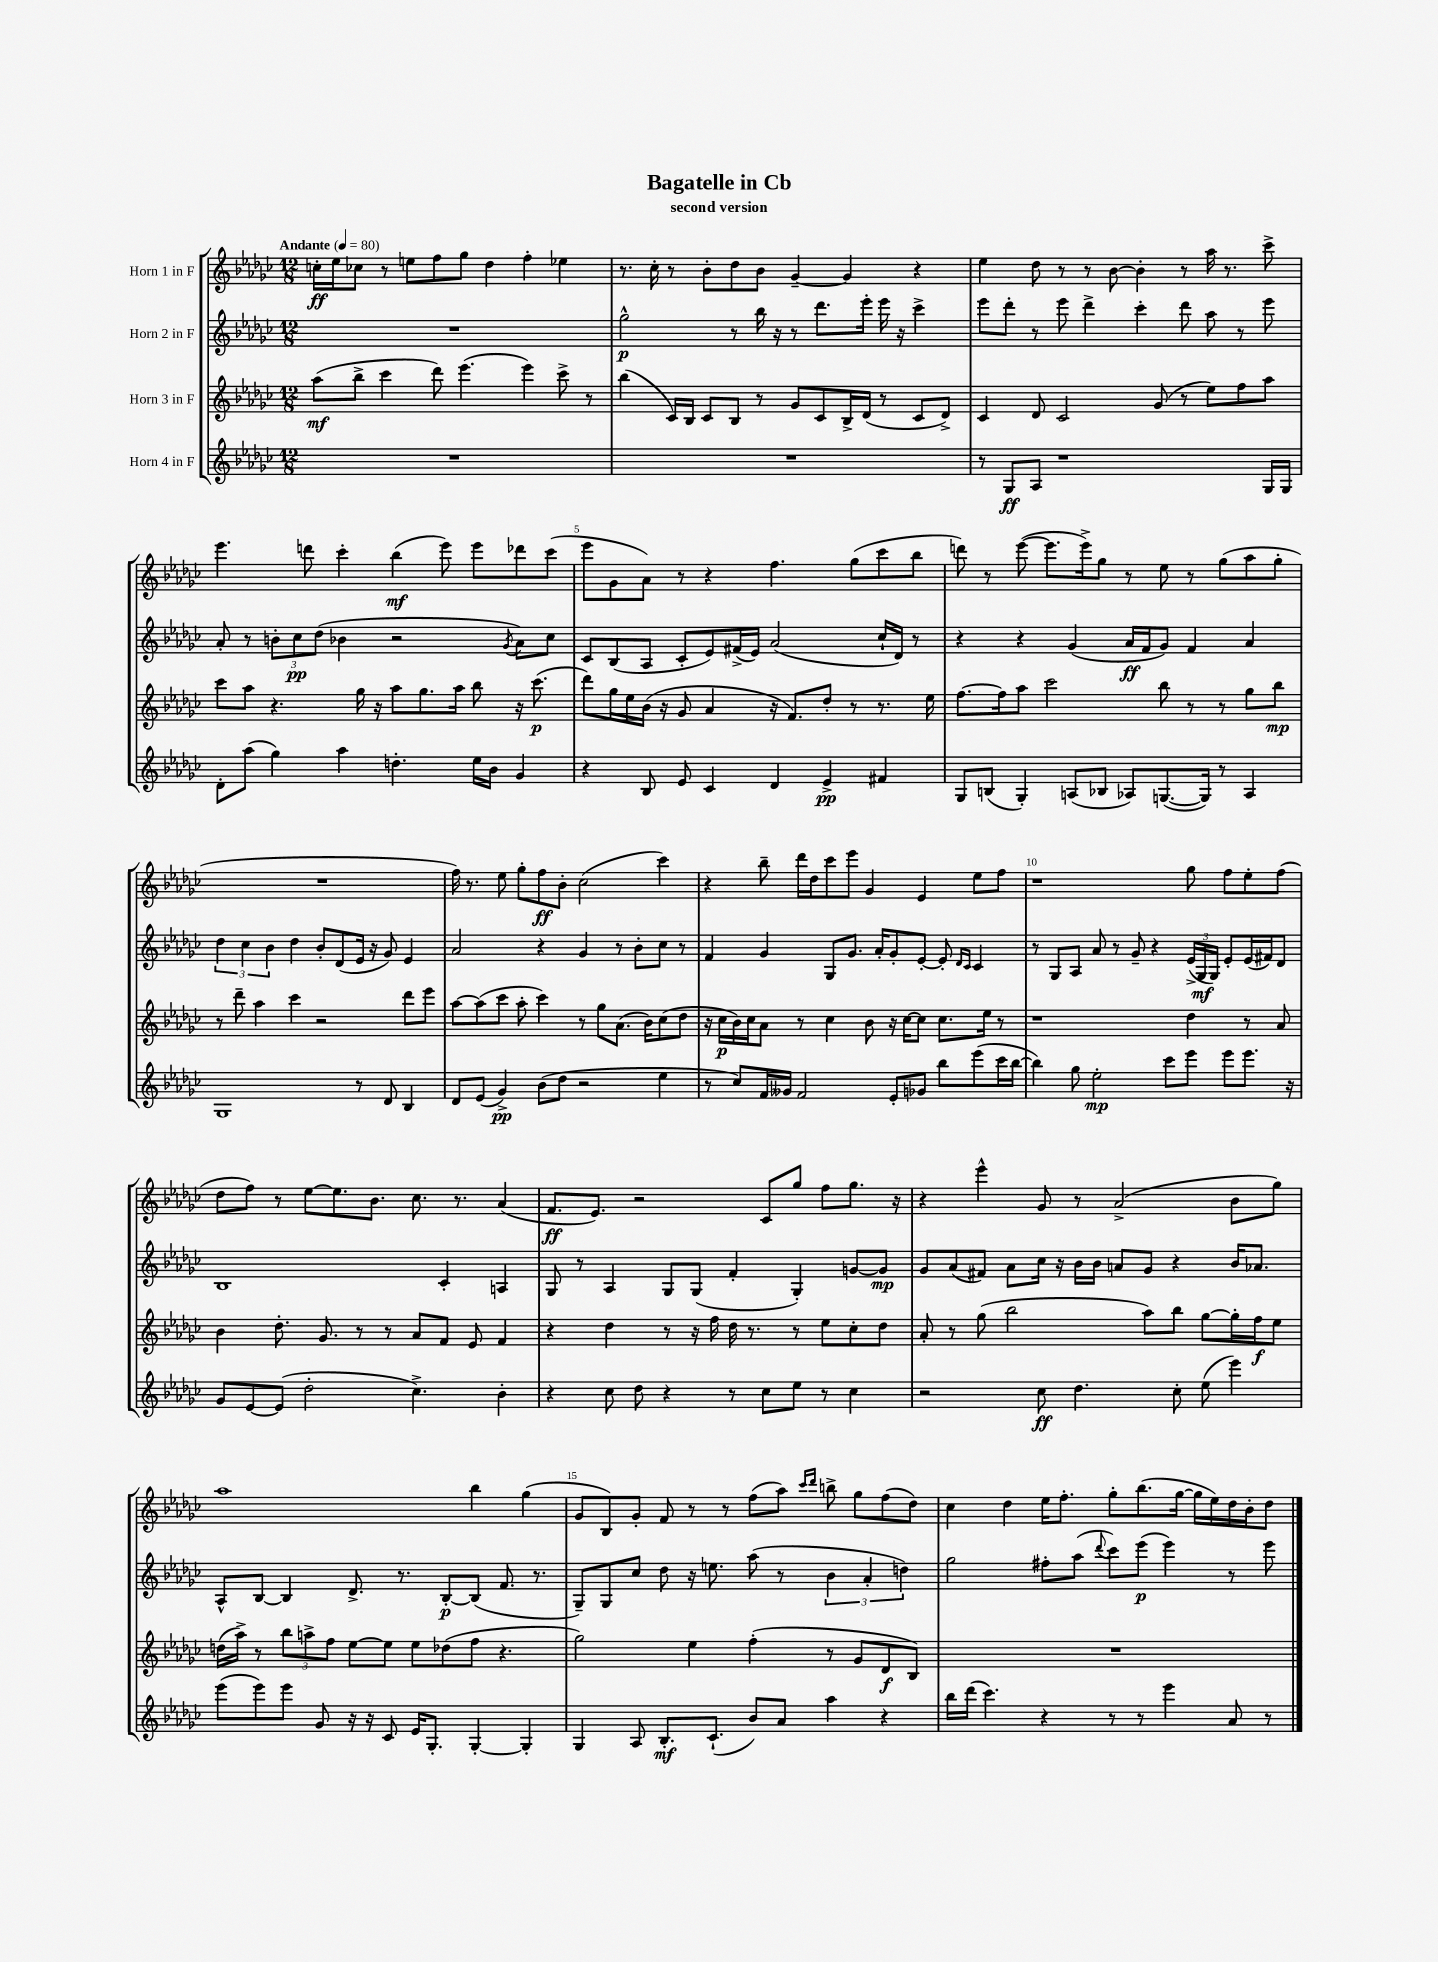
\header { title = "Bagatelle in Cb" subtitle = "second version" }
<<
\new StaffGroup <<
\new Staff = "s0" \with { instrumentName = "Horn 1 in F" } {
    \clef treble \key ges \major \numericTimeSignature \time 12/8 \tempo "Andante" 4 = 80
    \autoBeamOff c''16[-.\ff ees''16 ces''8] r8 e''8[ f''8 ges''8] des''4 f''4-. ees''4 |
    r8. ces''16-. r8 bes'8[-. des''8 bes'8] ges'4~-- ges'4 r4 |
    ees''4 des''8 r8 r8 bes'8~ bes'4-. r8 aes''16 r8. ces'''8-> |
    ees'''4. d'''8 ces'''4-. bes''4\mf( ees'''8) ees'''8[ des'''8 ces'''8]( |
    ees'''8[ ges'8 aes'8]) r8 r4 f''4. ges''8[( ces'''8 bes''8] |
    d'''8) r8 ees'''8~( ees'''8.[ ees'''16->) ges''8] r8 ees''8 r8 ges''8[( aes''8 ges''8]-. |
    R1. |
    f''16) r8. ees''8 ges''8[-. f''8\ff bes'8]-. ces''2( ces'''4) |
    r4 bes''8-- des'''16[ des''16 ces'''8 ees'''8] ges'4 ees'4 ees''8[ f''8] |
    r1 ges''8 f''8[ ees''8-. f''8]( |
    des''8[ f''8]) r8 ees''8[~ ees''8. bes'8.] ces''8. r8. aes'4( |
    f'8.[\ff ees'8.]) r2 ces'8[ ges''8] f''8[ ges''8.] r16 |
    r4 ees'''4-^ ges'8 r8 aes'2->( bes'8[ ges''8]) |
    aes''1 bes''4 ges''4( |
    ges'8[ bes8) ges'8]-. f'8 r8 r8 f''8[( aes''8]) \grace { ces'''16[ des'''16] } b''8-> ges''8[ f''8( des''8]) |
    ces''4 des''4 ees''16[ f''8.]-. ges''8[-. bes''8.( ges''16]~ ges''16[ ees''16) des''16 bes'16-. des''8] \bar "|." |
}
\new Staff = "s1" \with { instrumentName = "Horn 2 in F" } {
    \clef treble \key ges \major \numericTimeSignature \time 12/8
    \autoBeamOff R1. |
    ges''2-^\p r8 bes''16 r16 r8 des'''8.[ ees'''16]-. ees'''16 r16 ces'''4-> |
    ees'''8[ des'''8]-. r8 ees'''8 des'''4-> ces'''4-. des'''8 aes''8 r8 ees'''8 |
    aes'8-. r8 \tuplet 3/2 { b'8[-. ces''8\pp des''8]( } bes'4 r2 \acciaccatura { ges'8 } aes'8[) ces''8] |
    ces'8[ bes8( aes8] ces'8[-. ees'8) fis'16->( ees'16]) aes'2( ces''16[-! des'16]) r8 |
    r4 r4 ges'4( aes'16[\ff f'16 ges'8]) f'4 aes'4 |
    \tuplet 3/2 { des''4 ces''4 bes'4 } des''4 bes'8[-. des'8( ees'16] r16 ges'8) ees'4 |
    aes'2 r4 ges'4 r8 bes'8[-. ces''8] r8 |
    f'4 ges'4 ges8[ ges'8.] aes'16[-. ges'8-. ees'8]~-. ees'8-. \grace { des'16[ ces'16] } ces'4 |
    r8 ges8[ aes8] aes'8 r8 ges'8-- r4 \tuplet 3/2 { ees'16[->( ges16\mf ges16]) } ees'8[-. ees'16( fis'16) des'8] |
    bes1 ces'4-. a4 |
    ges8 r8 aes4 ges8[ ges8]( f'4-. ges4-.) g'8[~ g'8]\mp |
    ges'8[ aes'8( fis'8]) aes'8[ ces''16] r16 bes'16[ bes'16] a'8[ ges'8] r4 bes'16[ aes'8.] |
    aes8[-^ bes8]~ bes4 des'8.-> r8. bes8[~-.\p bes8]( f'8. r8. |
    ges8[--) ges8 ces''8] des''8 r16 e''8. aes''8( r8 \tuplet 3/2 { bes'4 aes'4-. d''4) } |
    ges''2 fis''8[-. aes''8]( \appoggiatura { des'''8 } ces'''8[) ees'''8]\p( ees'''4) r8 ees'''8 \bar "|." |
}
\new Staff = "s2" \with { instrumentName = "Horn 3 in F" } {
    \clef treble \key ges \major \numericTimeSignature \time 12/8
    \autoBeamOff aes''8[\mf( bes''8]-> ces'''4 des'''8) ees'''4.( ees'''4) ces'''8-> r8 |
    bes''4( ces'16[) bes16] ces'8[ bes8] r8 ges'8[ ces'8 bes16-> des'16]( r8 ces'8[ des'8]->) |
    ces'4 des'8 ces'2 ges'8( r8 ees''8[) f''8 aes''8] |
    ces'''8[ aes''8] r4. ges''16 r16 aes''8[ ges''8. aes''16] bes''8 r16 ces'''8.\p( |
    des'''8[) ges''16 ees''16 bes'16]( r16 ges'8 aes'4 r16 f'8.[) des''8]-. r8 r8. ees''16 |
    f''8.[~ f''16 aes''8] ces'''2 bes''8 r8 r8 ges''8[ bes''8]\mp |
    r8 des'''8-- aes''4 ces'''4 r2 des'''8[ ees'''8] |
    aes''8[~ aes''8( ces'''8] aes''8-. ces'''4) r8 ges''8[ aes'8.]( bes'16[) ces''8( des''8] |
    r16 ces''16[\p bes'16) ces''16 aes'8] r8 ces''4 bes'8 r16 ces''16[~ ces''8] ces''8.[ ees''16] r8 |
    r1 des''4 r8 aes'8 |
    bes'4 des''8.-. ges'8. r8 r8 aes'8[ f'8] ees'8 f'4 |
    r4 des''4 r8 r16 f''16 des''16 r8. r8 ees''8[ ces''8-. des''8] |
    aes'8-. r8 ges''8( bes''2 aes''8[) bes''8] ges''8[~ ges''16-. f''16\f ees''8] |
    d''16[( aes''16]->) r8 \tuplet 3/2 { bes''8[ a''8-> f''8] } ees''8[~ ees''8] ees''8[ des''8( f''8] r4. |
    ges''2) ees''4 f''4-.( r8 ges'8[ des'8\f bes8]) |
    R1. \bar "|." |
}
\new Staff = "s3" \with { instrumentName = "Horn 4 in F" } {
    \clef treble \key ges \major \numericTimeSignature \time 12/8
    \autoBeamOff R1. |
    R1. |
    r8 ges8[\ff aes8] r1 ges16[ ges16] |
    des'8[-. aes''8]( ges''4) aes''4 d''4.-. ees''16[ bes'16] ges'4 |
    r4 bes8 ees'8 ces'4 des'4 ees'4->\pp fis'4 |
    ges8[ b8]( ges4-.) a8[( bes8] aes8[) g8.~( g16]) r8 aes4 |
    ges1 r8 des'8 bes4 |
    des'8[ ees'8]( ges'4->\pp) bes'8[( des''8] r2 ees''4 |
    r8 ces''8[) f'16 geses'16] f'2 ees'8[-. ges'8] bes''8[ ees'''8( ces'''16 bes''16]~ |
    bes''4) ges''8 ees''2-.\mp ces'''8[ ees'''8] ees'''8[ ees'''8.] r16 |
    ges'8[ ees'8~ ees'8]( des''2-. ces''4.->) bes'4-. |
    r4 ces''8 des''8 r4 r8 ces''8[ ees''8] r8 ces''4 |
    r2 ces''8\ff des''4. ces''8-. ees''8( ees'''4) |
    ees'''8[( ees'''8) ees'''8] ges'8 r16 r16 ces'8 ees'16[ ges8.]-. ges4~-. ges4-. |
    ges4 aes8 bes8.[-.\mf ces'8.]-!( bes'8[) aes'8] aes''4 r4 |
    bes''16[ des'''16]( ces'''4.) r4 r8 r8 ees'''4 aes'8 r8 \bar "|." |
}
>>
>>
\layout { \context { \Score \override BarNumber.break-visibility = ##(#f #t #t) barNumberVisibility = #(every-nth-bar-number-visible 5) } }
